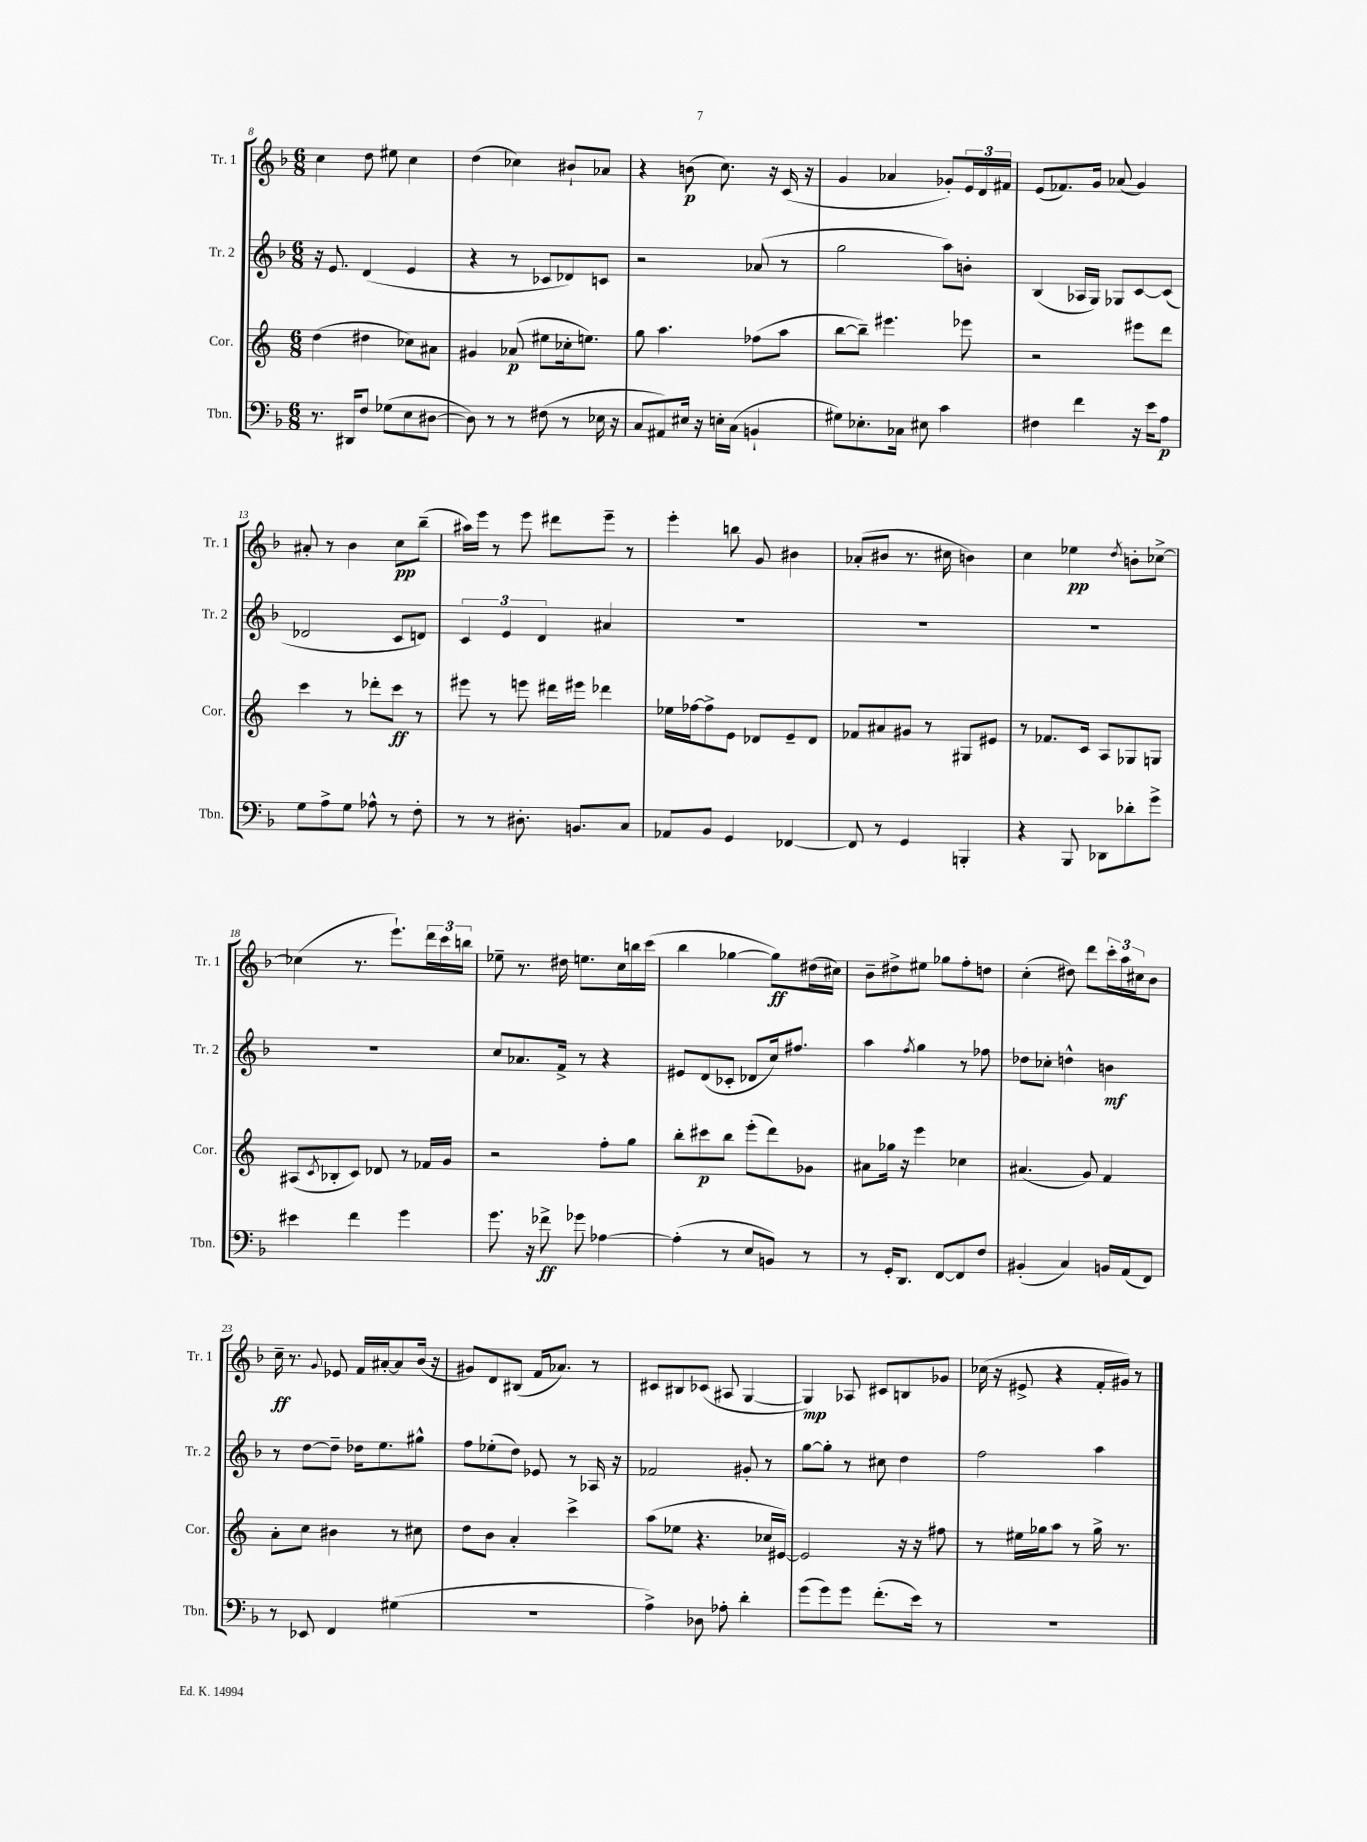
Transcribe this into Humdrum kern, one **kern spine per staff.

**kern	**kern	**kern	**kern
*staff4	*staff3	*staff2	*staff1
*clefF4	*clefG2	*clefG2	*clefG2
*k[b-]	*k[]	*k[b-]	*k[b-]
*M6/8	*M6/8	*M6/8	*M6/8
8.r	(4dd	16r	4cc
.	.	8.e	.
16DD#	.	.	.
8F	4dd#	(4d	8dd
(8G-	.	.	8ee#
8E	8cc-)	4e	4cc
[8D#	8a#	.	.
=	=	=	=
8D#])	4g#	4r	(4dd
8r	.	.	.
8r	(8a-	8r	4cc-)
(8F#	8ee#	8c-	.
8r	16cc-'	8d-)	8b#`
.	8.ee)	.	.
16E-	.	8c	8a-
16r	.	.	.
=	=	=	=
8C	8gg	2r	4r
8AA#)	4.aa	.	.
16E#	.	.	(8b
16r	.	.	.
16E'	.	.	8.cc)
(16C	.	.	.
4BB`	(8ff-	(8a-	.
.	.	.	16r
.	8aa	8r	(16c
.	.	.	16r
=	=	=	=
8G#)	[8bb	2gg	4g
8.E-'	8bb~])	.	.
.	4.eee#	.	4a-
16C-	.	.	.
8E#	.	.	.
4c	.	8aa)	8g-')
.	8eee-	8b'	24e
.	.	.	24d
.	.	.	24f#
=	=	=	=
4F#	2r	(4B-	(8e
.	.	.	8.f-)
4f	.	16A-	.
.	.	16G)	16g
.	.	8G-	(8a-
16r	8eee#	[8c	4g)
16e	.	.	.
8A	8ddd	(8c]	.
=	=	=	=
8G	4ccc	2d-	8a#'
8A^	.	.	8r
8G	8r	.	4b-
8A-^^	8ddd-'	.	.
8r	8ccc	8c	8cc
8F'	8r	8d)	(8bb-~
=	=	=	=
8r	8eee#	6c	16aa#)
.	.	.	16eee
8r	8r	.	8r
.	.	6e	.
8.D#'	8eee	.	8eee
.	.	6d	.
.	16ddd#	.	8ddd#
8.BB	16eee#	.	.
.	4ddd-	4a#	8eee~
8C	.	.	8r
=	=	=	=
8AA-	16ee-	2.r	4eee'
.	[16ff-	.	.
8BB-	8ff-^]	.	.
4GG	8e	.	8bb
.	8d-	.	8g
[4FF-	8e~	.	4b#
.	8d-	.	.
=	=	=	=
8FF-]	8f-	2.r	(8a-'
8r	8a#	.	8b#
4GG	8g#	.	8.r
.	8r	.	.
.	.	.	16cc#
4BBB'	8G#	.	4b)
.	8e#	.	.
=	=	=	=
4r	8r	2.r	4cc
.	8.f-	.	.
8BBB-	.	.	4ee-
.	16c	.	.
8DD-	8A	.	.
.	.	.	8qdd
8d-'	8G-	.	8b'
8g^	8G	.	[8cc-^
=	=	=	=
4e#	(8A#	2.r	(4cc-]
.	8qc	.	.
.	8B-'	.	.
4f	8c)	.	8.r
.	8d-	.	.
.	.	.	8.eee`)
4g	8r	.	.
.	16f-	.	24ddd
.	.	.	24ccc
.	16g	.	.
.	.	.	24bb
=	=	=	=
8.g	2r	8cc	8ee-~
.	.	8.a-	8.r
16r	.	.	.
8f-^	.	.	.
.	.	16f^	16dd#
8g-	.	8r	8.ee
[4A-	8ff'	4r	.
.	.	.	16cc
.	8gg	.	16bb
.	.	.	(16ccc
=	=	=	=
(4A-']	8bb'	8e#	4bb-
.	8ccc#	(8d	.
8r	8bb	8c-'	[4gg-
8E	(8eee'	8d-	.
8BB)	8ddd)	16cc)	8gg-])
.	.	8.ff#	.
8r	8g-	.	(16dd#
.	.	.	16cc#)
=	=	=	=
8r	8a#	4aa	8b-~
16GG'	16gg-	.	8dd#^
8.DD	16r	.	.
.	.	8qff	.
.	4eee	4gg	8ee#
[8FF	.	.	8gg-
8FF]	4cc-	8r	8ff'
8F	.	8ff-	8dd
=	=	=	=
(4BB#'	(4.a#	8dd-	(4cc'
.	.	8cc-'	.
4C)	.	4dd^^	8dd#)
.	8g)	.	8ddd
16BB	4f	4b	24ccc'
.	.	.	24aa
(16AA	.	.	.
.	.	.	24cc#
8FF)	.	.	8b-
=	=	=	=
8r	8a'	8r	16cc~
.	.	.	8.r
8EE-	8cc	[8dd	.
.	.	.	8qqg
4FF	4b#	8dd~]	8e-
.	.	16dd-	16f
.	.	8.ee	[16a#'
(4G#	8r	.	8a#]
.	8cc#	8gg#^^	(16b-
.	.	.	16r
=	=	=	=
2.r	8dd	8ff	8g#)
.	8b	(8ee-'	8d
.	4a'	8dd)	(8B#
.	.	8e-	16f
.	.	.	8.a-)
.	4ccc^	8r	.
.	.	16A-	8r
.	.	16r	.
=	=	=	=
4A^)	(8aa	2f-	8c#
.	8ee-	.	8B#
8D-	4.r	.	(8c-
8A-'	.	.	8A#
4d'	.	8g#'	[4G
.	16cc-	8r	.
.	[16e#)	.	.
=	=	=	=
(8g	2e#]	[8gg	4G])
8g)	.	8gg']	.
8g	.	8r	8A-
(8.f'	.	8cc#	8c#
.	16r	4dd	8B
16e)	16r	.	.
8r	8ff#	.	8g-
=	=	=	=
2.r	8r	2ff	(16cc-
.	.	.	16r
.	16ee#	.	8e#^
.	16gg-	.	.
.	8aa	.	4r
.	8r	.	.
.	16gg-^	4aa	16f'
.	8.r	.	16g#)
.	.	.	8r
==	==	==	==
*-	*-	*-	*-
